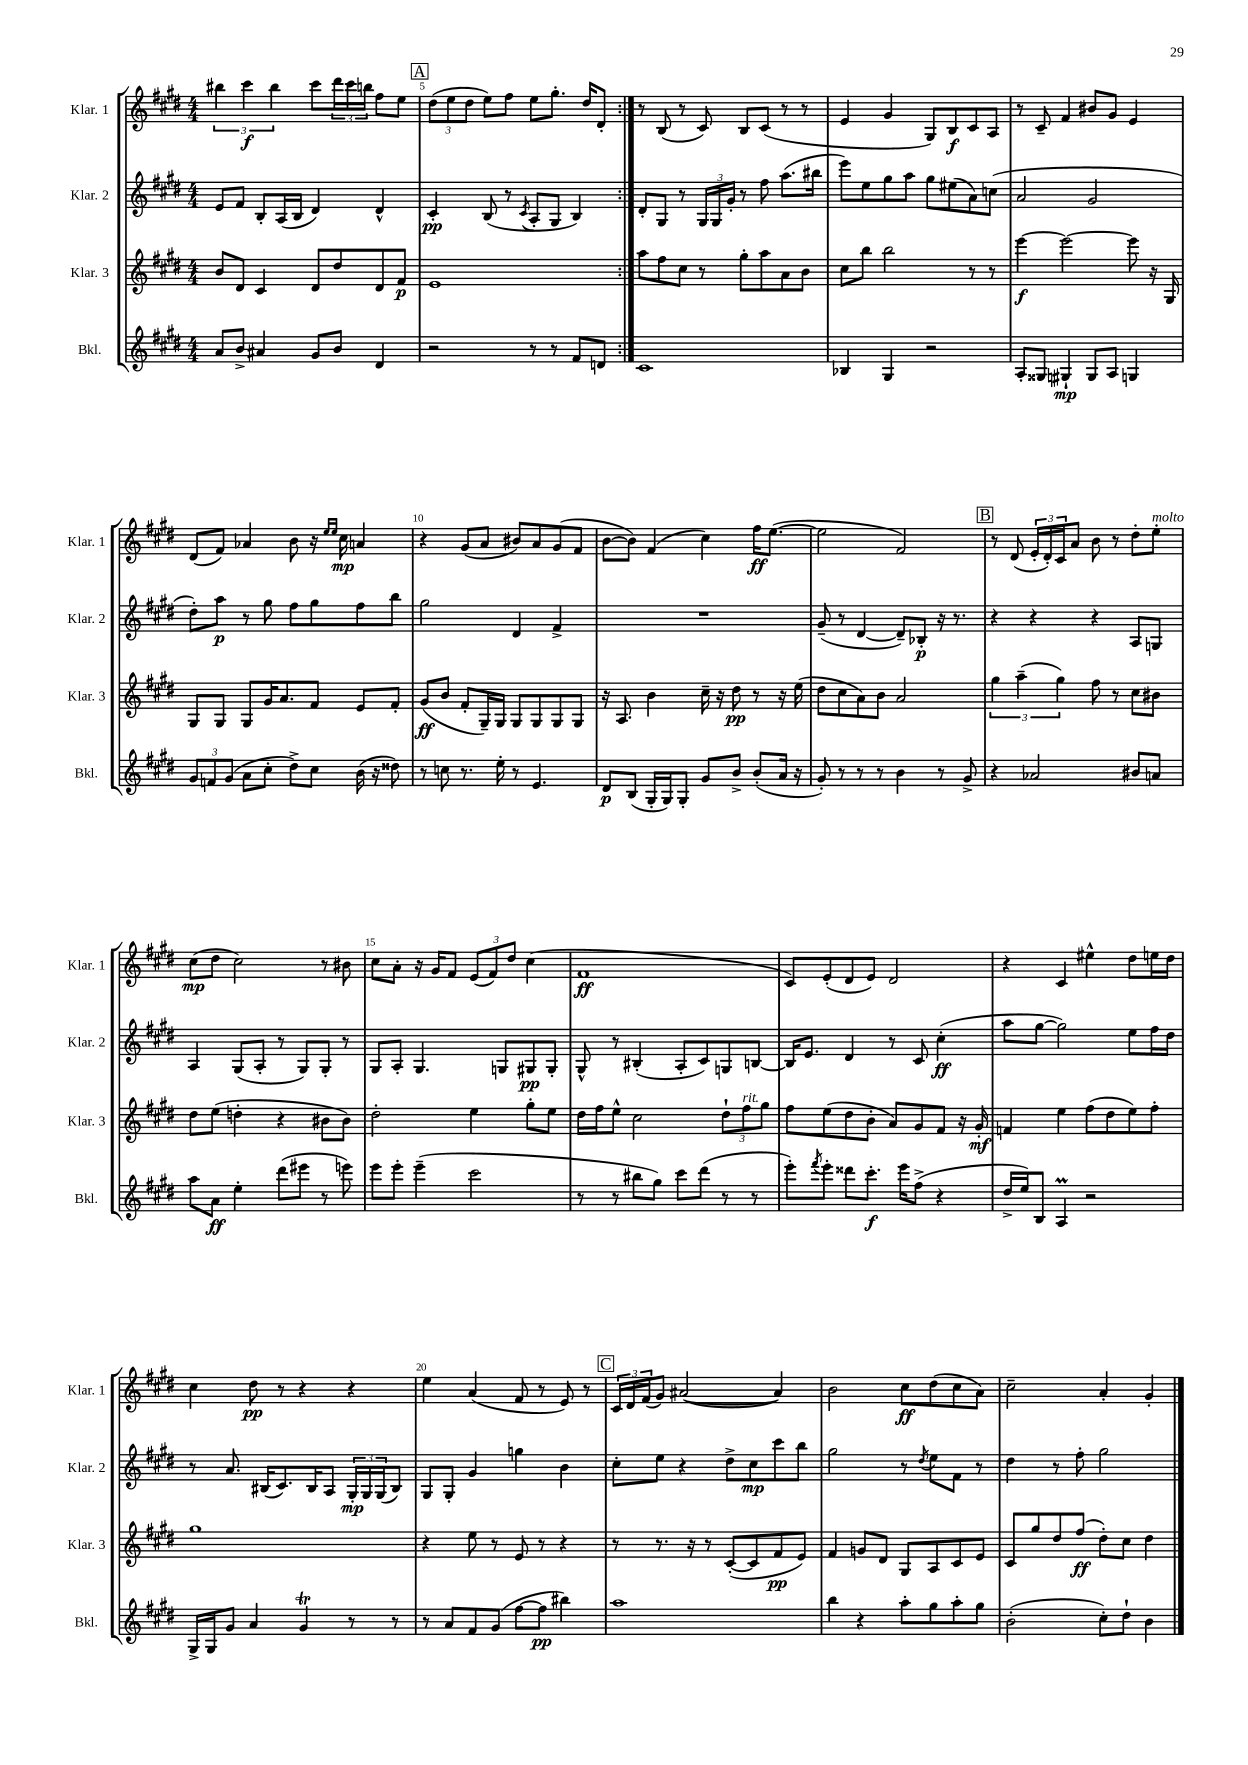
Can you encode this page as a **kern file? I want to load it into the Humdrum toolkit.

**kern	**kern	**kern	**kern
*staff4	*staff3	*staff2	*staff1
*clefG2	*clefG2	*clefG2	*clefG2
*k[f#c#g#d#]	*k[f#c#g#d#]	*k[f#c#g#d#]	*k[f#c#g#d#]
*M4/4	*M4/4	*M4/4	*M4/4
8a	8b	8e	6bb#
8b^	8d#	8f#	.
.	.	.	6ccc#
4a#	4c#	8B'	.
.	.	.	6bb#
.	.	(16A	.
.	.	16B	.
8g#	8d#	4d#)	8ccc#
8b	8dd#	.	24ddd#
.	.	.	24ccc#
.	.	.	24bb
4d#	8d#	4d#^^	8ff#
.	8f#	.	8ee
=	=	=	=
2r	1e	4c#'	(12dd#
.	.	.	12ee
.	.	.	12dd#
.	.	(8B	8ee)
.	.	8r	8ff#
.	.	8qc#	.
8r	.	8A'	8ee
8r	.	8G#	8.gg#'
8f#	.	4B)	.
.	.	.	16dd#
8d	.	.	8d#'
=:|!	=:|!	=:|!	=:|!
1c#	8aa	8d#'	8r
.	8ff#	8G#	(8B
.	8cc#	8r	8r
.	8r	24G#	8c#)
.	.	24G#	.
.	.	24g#'	.
.	8gg#'	8r	8B
.	8aa	8ff#	(8c#
.	8a	(8.aa	8r
.	8b	.	8r
.	.	16bb#	.
=	=	=	=
4B-	8cc#	8eee)	4e
.	8bb	8ee	.
4G#	2bb	8gg#	4g#
.	.	8aa	.
2r	.	8gg#	8G#)
.	.	(8ee#	8B
.	8r	8a)	8c#
.	8r	(8cc	8A
=	=	=	=
8A'	[4eee	2a	8r
8G##	.	.	8c#~
4G#`	2eee_	.	4f#
8G#	.	2g#	8b#
8A	.	.	8g#
4G	8eee]	.	4e
.	16r	.	.
.	16G#	.	.
=	=	=	=
12g#	8G#	8dd#')	(8d#
12f	.	.	.
.	8G#	8aa	8f#)
(12g#	.	.	.
8a	8G#	8r	4a-
8cc#'	16g#	8gg#	.
.	8.a	.	.
8dd#^)	.	8ff#	8b
8cc#	8f#	8gg#	16r
.	.	.	16qqee
.	.	.	16qqee
.	.	.	16cc#
(16b	8e	8ff#	4a
16r	.	.	.
8dd##)	8f#'	8bb	.
=	=	=	=
8r	(8g#	2gg#	4r
8cc	8b	.	.
8.r	8f#'	.	(8g#
.	16G#~)	.	8a
16ee'	16G#	.	.
8r	8G#	4d#	8b#)
4.e	8G#	.	8a
.	8G#	4f#^	(8g#
.	8G#	.	8f#
=	=	=	=
8d#	16r	1r	[8b
.	8.A	.	.
(8B	.	.	8b])
16G#'	4b	.	(4f#
16G#)	.	.	.
8G#'	.	.	.
8g#	16cc#~	.	4cc#)
.	16r	.	.
8b^	8dd#	.	.
(8b'	8r	.	16ff#
.	.	.	([8.ee
16a	16r	.	.
16r	(16ee	.	.
=	=	=	=
8g#')	8dd#	(8g#~	2ee]
8r	8cc#	8r	.
8r	8a)	[4d#	.
8r	8b	.	.
4b	2a	8d#~])	2f#)
.	.	8B-'	.
8r	.	16r	.
.	.	8.r	.
8g#^	.	.	.
=	=	=	=
4r	6gg#	4r	8r
.	.	.	(8d#
.	(6aa~	.	.
2a-	.	4r	24e'
.	.	.	24d#')
.	6gg#)	.	24c#
.	.	.	8a
.	8ff#	4r	8b
.	8r	.	8r
8b#	8cc#	8A	8dd#'
8a	8b#	8G	8ee'
=	=	=	=
8aa	8dd#	4A	(8cc#
8a	(8ee	.	8dd#
4ee'	4dd'	(8G#	2cc#)
.	.	8A'	.
(8ddd#	4r	8r	.
8eee#	.	8G#)	.
8r	8b#	8G#'	8r
8eee)	8b#)	8r	8b#
=	=	=	=
8eee	2dd#'	8G#	8cc#
8eee'	.	8A'	8a'
(4eee~	.	4.G#	16r
.	.	.	16g#
.	.	.	8f#
2ccc#	4ee	.	(12e
.	.	.	12f#)
.	.	8G	.
.	.	.	12dd#
.	8gg#'	8G#	(4cc#
.	8ee	8G#'	.
=	=	=	=
8r	16dd#	8G#^^	1f#
.	16ff#	.	.
8r	8ee^^	8r	.
8bb#	2cc#	(4B#'	.
8gg#)	.	.	.
8ccc#	.	8A'	.
(8ddd#	.	8c#)	.
8r	12dd#`	8G	.
.	12ff#	.	.
8r	.	[8B	.
.	12gg#	.	.
=	=	=	=
8eee')	8ff#	16B]	8c#)
.	.	8.e	.
8qfff#	.	.	.
8eee'	(8ee	.	(8e'
8ddd##	8dd#	4d#	8d#
8.ccc#'	8b'	.	8e)
.	8a)	8r	2d#
16eee	.	.	.
(8ff#^	8g#	8c#	.
4r	8f#	(4cc#'	.
.	16r	.	.
.	16g#'	.	.
=	=	=	=
16dd#^	4f	8aa	4r
16ee)	.	.	.
8B	.	[8gg#	.
4A	4ee	2gg#])	4c#
2r	(8ff#	.	4ee#^^
.	8dd#	.	.
.	8ee)	8ee	8dd#
.	8ff#'	16ff#	16ee
.	.	16dd#	16dd#
=	=	=	=
16G#^	1gg#	8r	4cc#
16G#	.	.	.
8g#	.	8.a	.
4a	.	.	8dd#
.	.	(16B#	.
.	.	8.c#)	8r
4g#	.	.	4r
.	.	16B#	.
.	.	8A	.
8r	.	24G#'	4r
.	.	24G#	.
.	.	(24G#	.
8r	.	8B#)	.
=	=	=	=
8r	4r	8G#	4ee
8a	.	8G#'	.
8f#	8ee	4g#	(4a
(8g#	8r	.	.
[8ff#	8e	4gg	8f#
8ff#]	8r	.	8r
4bb#)	4r	4b	8e)
.	.	.	8r
=	=	=	=
1aa	8r	8cc#'	24c#
.	.	.	24d#
.	.	.	(24f#
.	8.r	8ee	8g#)
.	.	4r	([2a#
.	16r	.	.
.	8r	.	.
.	([8c#'	8dd#^	.
.	8c#]	8cc#	.
.	8f#	8ccc#	4a#])
.	8e)	8bb	.
=	=	=	=
4bb	4f#	2gg#	2b
4r	8g	.	.
.	8d#	.	.
8aa'	8G#	8r	8cc#
.	.	8qdd#	.
8gg#	8A	8ee	(8dd#
8aa'	8c#	8f#	8cc#
8gg#	8e	8r	8a)
=	=	=	=
(2b'	8c#	4dd#	2cc#~
.	8gg#	.	.
.	8dd#	8r	.
.	(8ff#	8ff#'	.
8cc#')	8dd#')	2gg#	4a'
8dd#`	8cc#	.	.
4b	4dd#	.	4g#'
==	==	==	==
*-	*-	*-	*-
